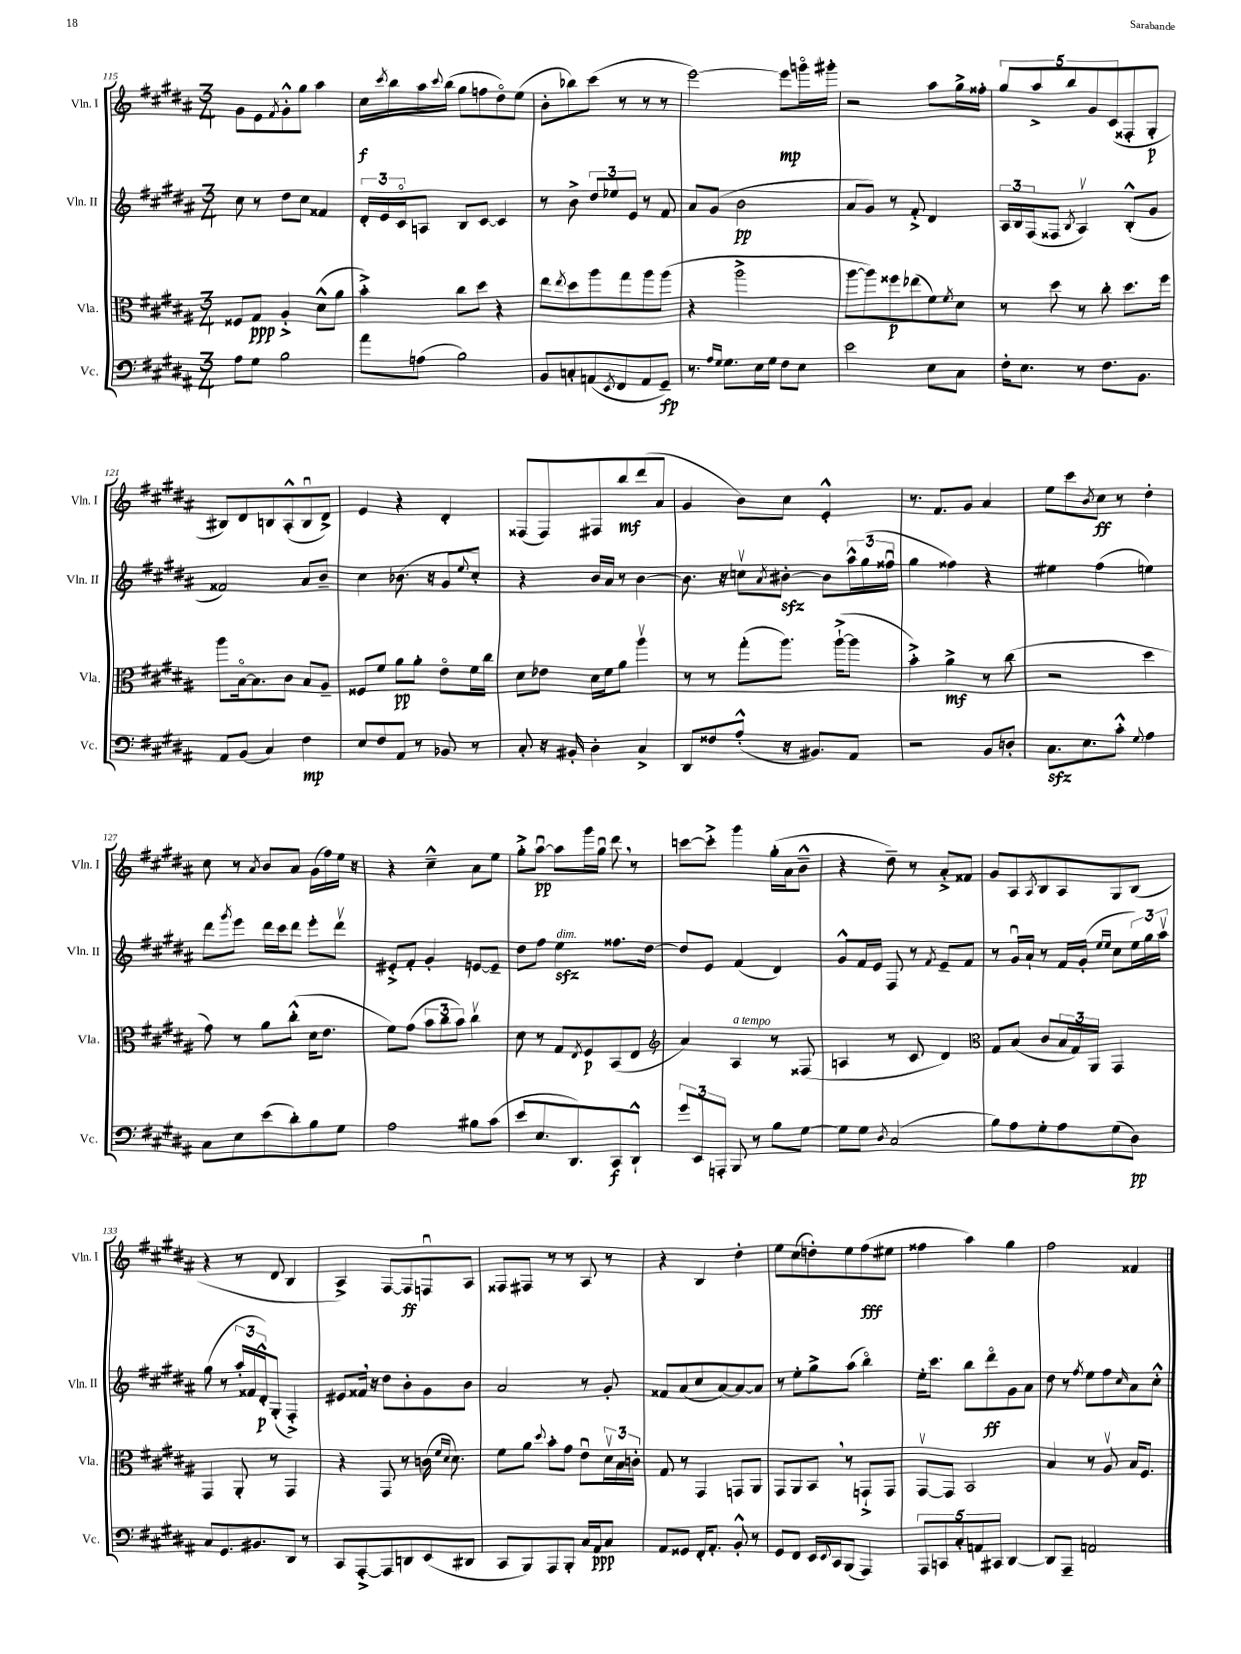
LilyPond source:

<<
\new StaffGroup <<
\new Staff = "s0" \with { instrumentName = "Vln. I" shortInstrumentName = "Vln. I" } {
    \clef treble \key b \major \numericTimeSignature \time 3/4
    gis'8 e'8 \acciaccatura { fis'8 } gis'8-.-^ gis''8 ais''4 |
    cis''16\f \acciaccatura { cis'''8 } b''16 ais''16 \appoggiatura { cis'''8 } b''16( gis''8 f''8 dis''8\flageolet) e''8( |
    b'8-. bes''8) cis'''8( r8 r8 r8 |
    e'''2~) e'''8\mp g'''16\flageolet gis'''16-. |
    r2 ais''8 gis''16-> fisis''16-. |
    \tuplet 5/4 { gis''8 ais''8-> b''8 gis'8 cis'8( } fisis8-. gis8-.\p |
    bis8) dis'8 b8 ais8-.-^( b8\downbow dis'8->) |
    e'4 r4 dis'4-. |
    fisis8( fisis8) fis8 b''8\mf dis'''8( ais'8 |
    gis'4 b'8) cis''8 e'4-.-^ |
    r8. fis'8. gis'8 ais'4 |
    e''8 cis'''8 \acciaccatura { b'8 } cis''8\ff r8 dis''4-. |
    cis''8 r8 \acciaccatura { ais'8 } b'8 ais'8 gis'16( fis''16) e''16 r16 |
    r4 cis''4---^ ais'8 e''8 |
    gis''8-.-> ais''8~\downbow\pp ais''8 gis'''16 gis''16\downbow dis'''8 \breathe r8 |
    c'''8~ c'''8-.-> gis'''4 gis''16-.( ais'16 b'8---^ |
    r4 dis''8--) r8 ais'8-.-> fisis'8 |
    gis'8 ais8 \acciaccatura { ais8 } b8 ais8 gis8 b8( |
    r4 r8 dis'8 b4 |
    ais4->) fis8~ fis8\ff f8\downbow ais8 |
    fisis8 fis8 r8 r8 ais8 r8 |
    r4 b4 dis''4-. |
    e''8 cis''8( d''8-.) e''8 fis''8\fff( eis''8 |
    fisis''4 ais''4) gis''4 |
    fis''2 fisis'4 \bar "|." |
}
\new Staff = "s1" \with { instrumentName = "Vln. II" shortInstrumentName = "Vln. II" } {
    \clef treble \key b \major \numericTimeSignature \time 3/4
    cis''8 r8 dis''8 cis''8 fisis'4 |
    \tuplet 3/2 { dis'16-. e'16 cis'16\flageolet } a8 b8 cis'8~ cis'4 |
    r8 b'8-> \tuplet 3/2 { dis''8 ees''8 e'8 } r8 fis'8 |
    ais'8 gis'8( b'2\pp |
    ais'8 gis'8) r8 fis'8-.-> dis'4 |
    \tuplet 3/2 { ais16 b16 fis16( } fisis8 \acciaccatura { b8 } ais4\upbow) b8-.-^( gis'8 |
    fisis'2) ais'8 b'8-- |
    cis''4 bes'8.( r16 gis'8 \appoggiatura { e''8 } cis''8-.) |
    r4 b'16 ais'16 r8 b'4~ |
    b'8. r16 c''8\upbow \acciaccatura { ais'8 } bis'8~-.\sfz bis'8 \tuplet 3/2 { ais''16-^ gis''16( fisis''16\downbow } |
    gis''4 fisis''4) r4 |
    eis''4 fis''4( e''4) |
    dis'''8 \acciaccatura { gis'''8 } e'''8 dis'''16 cis'''16 dis'''8 e'''8-. dis'''8\upbow |
    eis'8-.-> fis'8-. gis'4-. e'8~ e'8-- |
    dis''8 fis''8 e''4\sfz^\markup { \italic "dim." } fisis''8. dis''16~ |
    dis''8 e'8 fis'4( dis'4) |
    gis'8-^ fis'16 e'16 fis8 r8 \acciaccatura { fis'8 } e'8-- fis'8 |
    r8 gis'16\downbow ais'16-! r8 fis'16 gis'16-.( \grace { e''16 e''16 } cis''8 \tuplet 3/2 { e''16) gis''16 ais''16\upbow } |
    gis''8( r8 \tuplet 3/2 { ais''16-. fisis'16 dis'16-.-^\p) } gis8-.( fis4-.->) |
    eis'8 fisis'16 \breathe r16 dis''8 b'8-. gis'8 b'8 |
    ais'2 r8 gis'8-. |
    fisis'8 ais'8( cis''8 ais'8~) ais'8~ ais'8 |
    r8 e''8-. gis''8-> ais''8( b''4\flageolet) |
    e''16-. cis'''8. b''8 dis'''8\flageolet\ff gis'8 ais'8 |
    dis''8 r8 \acciaccatura { fis''8 } e''8 fis''8 \grace { cis''16 } ais'8 cis''8-.-^ \bar "|." |
}
\new Staff = "s2" \with { instrumentName = "Vla." shortInstrumentName = "Vla." } {
    \clef alto \key b \major \numericTimeSignature \time 3/4
    fisis8 gis8\ppp ais4-.-> dis'8-^( ais'8 |
    b'4-.->) cis''8 dis''8 r4 |
    e''8 \acciaccatura { e''8 } dis''8 ais''8 gis''8 ais''8 ais''8( |
    r4 ais''2-> |
    ais''8~ ais''8) fisis''8\p ees''8( fis'8) \acciaccatura { fis'8 } dis'8 |
    r8 dis''8 r8 cis''8-. dis''8. fis''16 |
    ais''8 b16~\flageolet b8. cis'8 b8 ais8-- |
    fisis8 fis'8 ais'8\pp ais'8-. e'8\flageolet fis'16 cis''16 |
    dis'8 ees'8 dis'16 fis'16 ais'8 ais''4\upbow |
    r8 r8 gis''8-.( ais''8.) ais''16~-!->( ais''8 |
    b'4-.->) ais'4->\mf r8 cis''8( |
    r2 dis''4 |
    gis'8) r8 ais'8 cis''8-.-^( dis'16 e'8. |
    fis'8) gis'8( \tuplet 3/2 { b'8 cis''8 b'8) } cis''4\upbow |
    dis'8 r8 gis8 \acciaccatura { e8 } fis8\p b,8( e8 |
    \clef treble ais'4) ais4^\markup { \italic "a tempo" } r8 fisis8( |
    a4 r8 cis'8 dis'4) |
    \clef alto gis8 b8( cis'8 \tuplet 3/2 { b16 gis16) ais,16 } gis,4 |
    gis,4 ais,8-. r8 gis,4 |
    r4 gis,8 r8 c'16( \grace { fis'16 dis'16 } dis'8.) |
    fis'8 ais'8 \appoggiatura { dis''8 } b'8-. gis'8 e'8\downbow \tuplet 3/2 { dis'16\upbow b16 c'16-. } |
    gis8 r8 gis,4 g,8 ais,8 |
    gis,8 ais,8 b,8 \breathe r8 g,8-!-> g,8 |
    gis,8~\upbow gis,8 b,2 |
    b4 r8 ais8\upbow b16 fis8. \bar "|." |
}
\new Staff = "s3" \with { instrumentName = "Vc." shortInstrumentName = "Vc." } {
    \clef bass \key b \major \numericTimeSignature \time 3/4
    ais8 gis8 b2 |
    ais'8 a8( b2) |
    b,8 c8-. a,8( \acciaccatura { e,8 } fis,8 a,8 gis,8--\fp) |
    r8. \grace { ais16 gis16 } gis8. e16 gis16 fis8 e8 |
    e'2 e8 cis8 |
    fis16-. e8. r8 fis8. b,8. |
    ais,8 b,8( cis4) fis4\mp |
    e8 fis8 ais,8 r8 bes,8 r8 |
    cis8-. r16 bis,16-. dis4-. cis4-> |
    dis,8 fisis8 ais8-.-^( r16 bis,8.) ais,8 |
    r2 b,8 d8-. |
    cis8.\sfz e8. cis'8-.-^ \appoggiatura { gis8 } ais4 |
    cis8 e8 e'8( dis'8-.) b8 gis8 |
    ais2 bis8 cis'8( |
    e'8 e8. dis,8.) cis,8\f dis,8-!-^ |
    \tuplet 3/2 { gis'8 e,8 a,,8-. } b,,8 r8 b8 gis8~ |
    gis8 gis8 \acciaccatura { dis8 } cis2( |
    b8) ais8 gis8-. ais8 gis8( dis8\pp) |
    cis8 gis,8. bis,8. dis,8 r8 |
    cis,8 ais,,8~-.-> ais,,8 d,8 e,8( dis,8 |
    cis,8 b,,8) ais,,8 b,,8-. cis16 ais,16\ppp cis8 |
    ais,8 gisis,8 fis,16-. ais,8.-. b,8-.-^ r8 |
    gis,8 fis,8 e,16 \appoggiatura { e,8 } cis,16 b,,8( ais,,4) |
    \tuplet 5/4 { ais,,8 c,8 cis8-. a,8 cis,8 } dis,4~ |
    dis,8 ais,,8-- a,2 \bar "|." |
}
>>
>>
\layout { \context { \Score currentBarNumber = #115 } }
